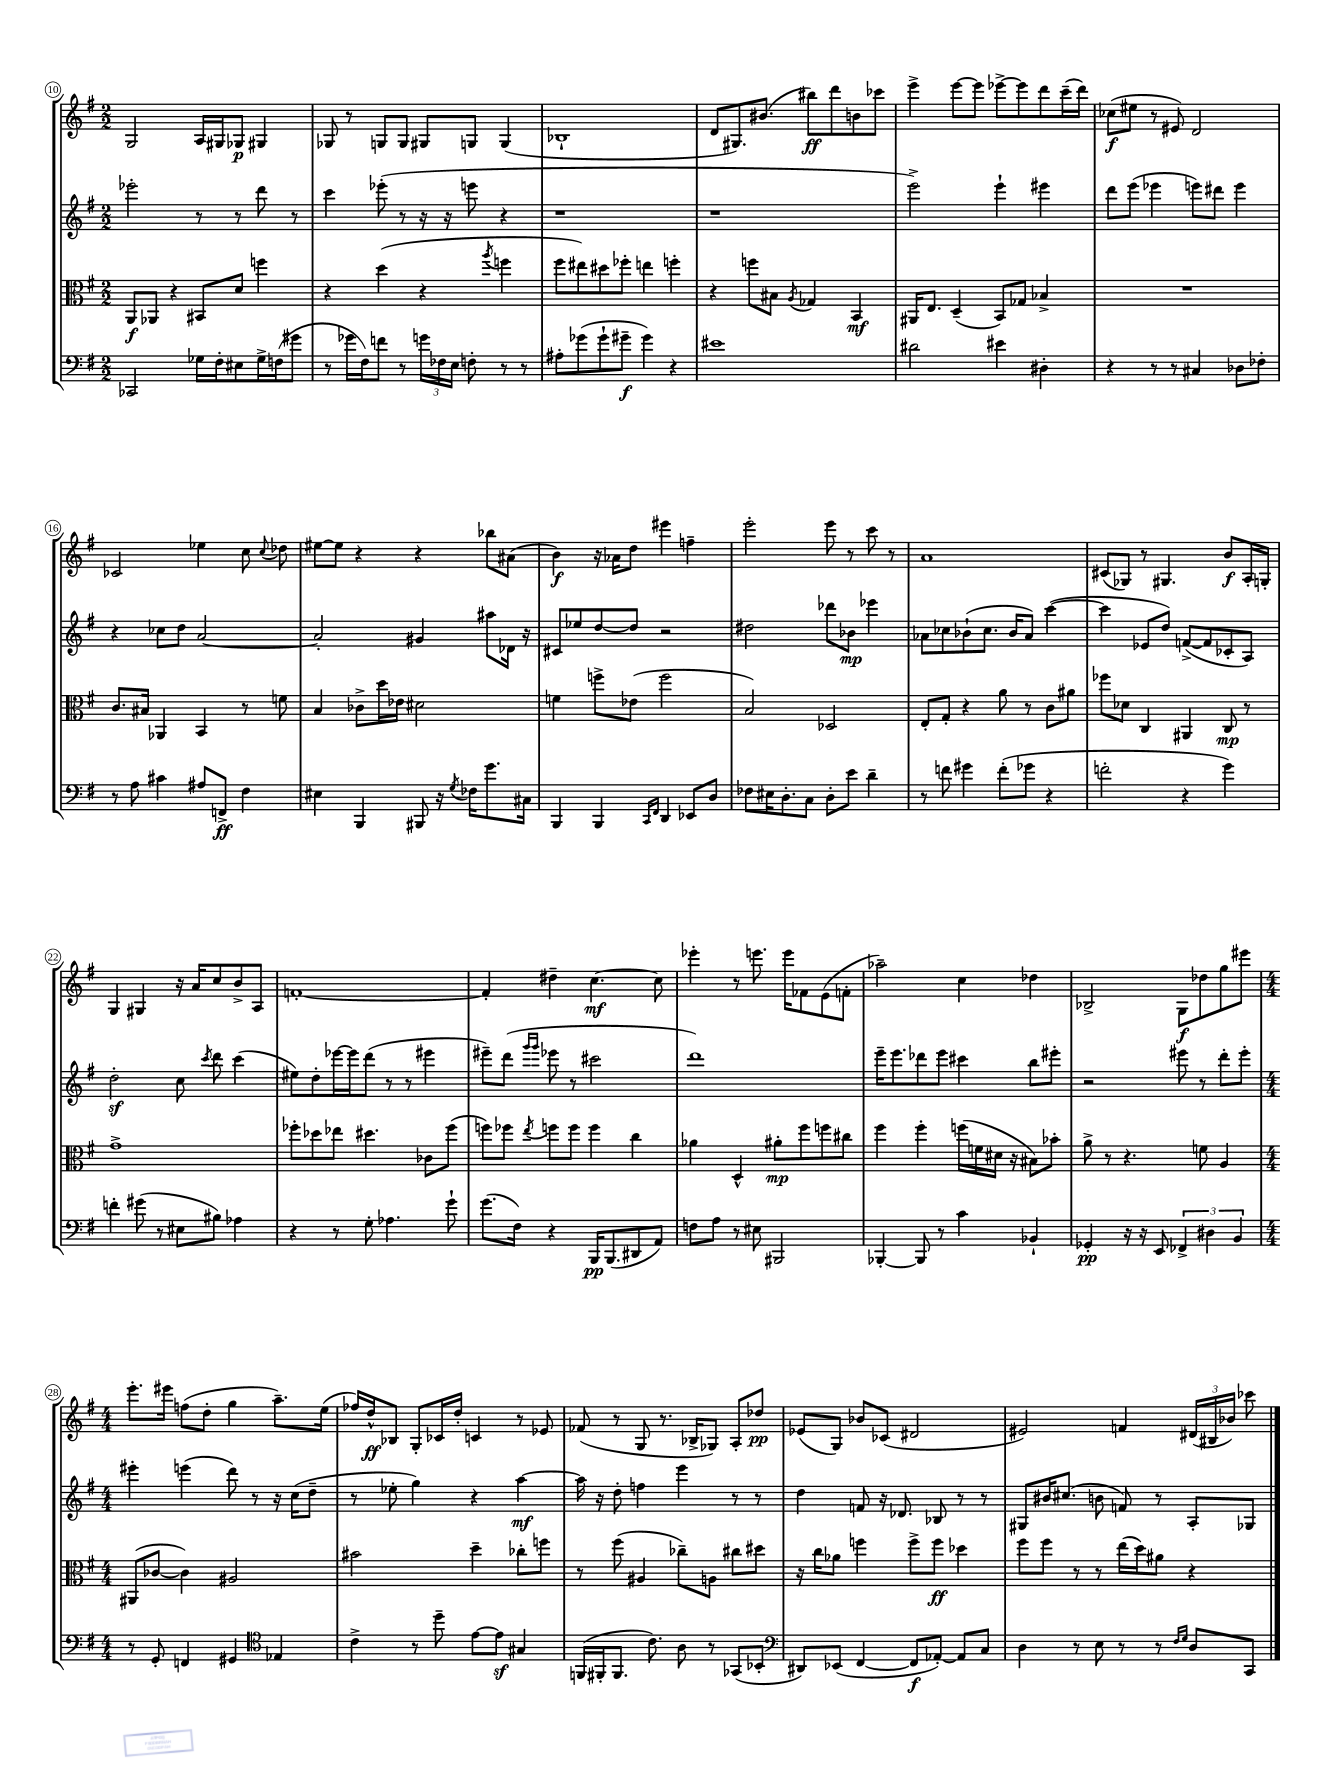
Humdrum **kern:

**kern	**kern	**kern	**kern
*staff4	*staff3	*staff2	*staff1
*clefF4	*clefC3	*clefG2	*clefG2
*k[f#]	*k[f#]	*k[f#]	*k[f#]
*M2/2	*M2/2	*M2/2	*M2/2
2CC-	8AA	2eee-'	2G
.	8AA-	.	.
.	4r	.	.
16G-	8BB#	8r	16A
16F#'	.	.	16G#
8E#	8d	8r	8G-
16G-^	4ff	8ddd	4G#
(16F	.	.	.
8g#	.	8r	.
=	=	=	=
8r	4r	4ccc	8G-
16g-	.	.	8r
16F#)	.	.	.
8f	(4dd	(8eee-'	8G
8r	.	8r	8G
24g	4r	16r	8G#
24F-	.	.	.
.	.	16r	.
24E	.	.	.
8F'	.	8eee	8G
.	8qaa	.	.
8r	4ff	4r	(4G
8r	.	.	.
=	=	=	=
8A#'	8ff#	1r	1B-`
(8g-	8ee#)	.	.
8g-`	8dd#	.	.
8g#~	8ff-'	.	.
4g#)	4ee	.	.
4r	4ff'	.	.
=	=	=	=
1e#	4r	1r	8d
.	.	.	8.G#)
.	8ff	.	.
.	.	.	(8.b#
.	8B#	.	.
.	8qA	.	.
.	4G-	.	8bb#)
.	.	.	8ddd
.	4BB	.	8b
.	.	.	8ccc-
=	=	=	=
2d#	16AA#	2eee^)	4eee^
.	8.E	.	.
.	(4D~	.	[8eee
.	.	.	8eee]
4e#	8BB)	4eee`	[8eee-^
.	8G-	.	8eee-]
4D#'	4B-^	4eee#	8ddd
.	.	.	(16ccc~
.	.	.	16ddd)
=	=	=	=
4r	1r	8ddd	(8cc-
.	.	(8eee	8ee#
8r	.	4eee-	8r
8r	.	.	8e#)
4C#	.	8eee)	2d
.	.	8ddd#	.
8D-	.	4eee	.
8F-'	.	.	.
=	=	=	=
8r	8.c	4r	2c-
8A	.	.	.
.	16B#	.	.
4c#	4AA-	8cc-	.
.	.	8dd	.
8A#	4BB	[2a	4ee-
8FF^	.	.	.
4F#	8r	.	8cc
.	.	.	8qqcc
.	8f	.	8dd-
=	=	=	=
4E#	4B	2a']	[8ee#
.	.	.	8ee#]
4BBB	8c-^	.	4r
.	16dd	.	.
.	16e-	.	.
8BBB#	2d#	4g#	4r
16r	.	.	.
8qG	.	.	.
16F-	.	.	.
8.g	.	8aa#	8bb-
.	.	16d-	(8a#
16C#	.	16r	.
=	=	=	=
4BBB	4f	8c#	4b)
.	.	8ee-	.
4BBB	8ff^	[8dd	16r
.	.	.	16a-
.	(8e-	8dd]	8dd
16qqCC	.	.	.
16qqFF#	.	.	.
4DD	2ff	2r	4eee#
8EE-	.	.	4ff~
8D	.	.	.
=	=	=	=
8F-	2B)	2dd#	2eee'
16E#	.	.	.
8.D'	.	.	.
8C	.	.	.
8D'	2D-	8ddd-	8eee
8e	.	8b-	8r
4d~	.	4eee-	8ccc
.	.	.	8r
=	=	=	=
8r	8E'	8a-	1a
8f	8G'	8cc-	.
4g#	4r	(8b-`	.
.	.	8.cc-	.
(8f'	8a	.	.
.	.	16b-	.
8g-	8r	8a-)	.
4r	8c	([4ccc	.
.	8a#	.	.
=	=	=	=
2f'	8ff-	4ccc]	(8c#
.	8d-	.	8G-)
.	4C	8e-	8r
.	.	8dd)	4.G#
4r	4AA#	([8f^	.
.	.	8f]	.
4g)	8C	8c-'	8b
.	8r	8A)	16A'
.	.	.	16G'
=	=	=	=
4f'	1g^	2dd'	4G
(8g#	.	.	4G#
8r	.	.	.
8E#	.	8cc	16r
.	.	.	16a
.	.	8qccc	.
8B#)	.	8ddd	8cc
4A-	.	(4ccc	8b^
.	.	.	8A
=	=	=	=
4r	8ff-'	8ee#)	[1f'
.	8dd-	8dd'	.
8r	8ee-	[16eee-	.
.	.	16eee-]	.
8G'	4.dd#	(8ddd	.
4.A-	.	8r	.
.	.	8r	.
.	8c-	4eee#	.
8g`	(8ff-	.	.
=	=	=	=
(8.g	8ff)	8eee#~)	4f']
.	8ff-	(8ddd	.
16F#)	.	.	.
.	.	16qqggg	.
.	8qee	16qqggg	.
4r	8ff	8eee-	4dd#~
.	8ff	8r	.
16BBB	4ff	2ccc#	[4.cc
(8.BBB	.	.	.
8DD#	4cc	.	.
8AA)	.	.	8cc]
=	=	=	=
8F	4a-	1ddd)	4eee-'
8A	.	.	.
8r	4D^^	.	8r
8E#	.	.	8.eee
2BBB#	8a#'	.	.
.	.	.	16eee
.	8ff#	.	8f-
.	8ff	.	(8e
.	8cc#	.	8f'
=	=	=	=
[4BBB-'	4ff#	16eee~	2aa-~)
.	.	8.eee	.
8BBB-]	4ff#'	8ddd-	.
8r	.	8eee	.
4c	(16ff	4ccc#	4cc
.	16f	.	.
.	16d#	.	.
.	16r	.	.
4BB-`	8B#)	8bb	4dd-
.	8b-'	8eee#'	.
=	=	=	=
4GG-'	8a^	2r	2B-^
.	8r	.	.
16r	4.r	.	.
16r	.	.	.
8EE	.	.	.
6FF-^	.	8eee#	8G
.	8f	8r	8dd-
6D#	.	.	.
.	4A	8ddd'	8gg
6BB	.	.	.
.	.	8eee#'	8eee#
=	=	=	=
*M4/4	*M4/4	*M4/4	*M4/4
8r	(8AA#	4eee#'	8.eee'
8GG'	[8c-	.	.
.	.	.	16eee#
4FF	4c-])	(4eee	(8ff
.	.	.	8dd'
4GG#	2A#	8ddd)	4gg
.	.	8r	.
*clefC4	*	*	*
4E-	.	16r	8.aa~)
.	.	(16cc	.
.	.	8dd~	.
.	.	.	(16ee
=	=	=	=
4c^	2b#	8r	16ff-)
.	.	.	16dd^^
.	.	8ee-'	8B-
8r	.	4gg)	8G'
8dd~	.	.	16c-
.	.	.	16dd'
[8e	4dd~	4r	4c
8e]	.	.	.
4G#	8cc-'	[4aa	8r
.	8ff	.	8e-
=	=	=	=
(16FF	8r	16aa]	(8f-
16FF#'	.	16r	.
8.FF#	(8ff#	8dd'	8r
.	4A#	4ff	8G
8.c)	.	.	.
.	.	.	8.r
8A	8cc-~)	4eee	.
.	.	.	16B-^
8r	8A	.	8G-)
(8GG-	8cc#	8r	8A'
8BB-'	8dd#	8r	8dd-
=	=	=	=
*clefF4	*	*	*
8DD#)	16r	4dd	(8e-
.	16cc	.	.
(8EE-	8a-	.	8G)
[4FF#	4ff	8f	8b-
.	.	16r	(8c-
.	.	8.d-	.
8FF#]	8ff^	.	2d#
[8AA-')	8ff	8B-	.
8AA-]	4dd-	8r	.
8C	.	8r	.
=	=	=	=
4D	8ff#	8G#	2e#)
.	8ff#	16b#	.
.	.	(8.cc#	.
8r	8r	.	.
8E	8r	8b	.
8r	(16ee	8f)	4f
.	16dd)	.	.
8r	8a#	8r	.
16qqF#	.	.	.
16qqG	.	.	.
8D	4r	8A'	(24d#
.	.	.	24B#
.	.	.	24b-)
8CC	.	8G-	8ccc-
==	==	==	==
*-	*-	*-	*-
